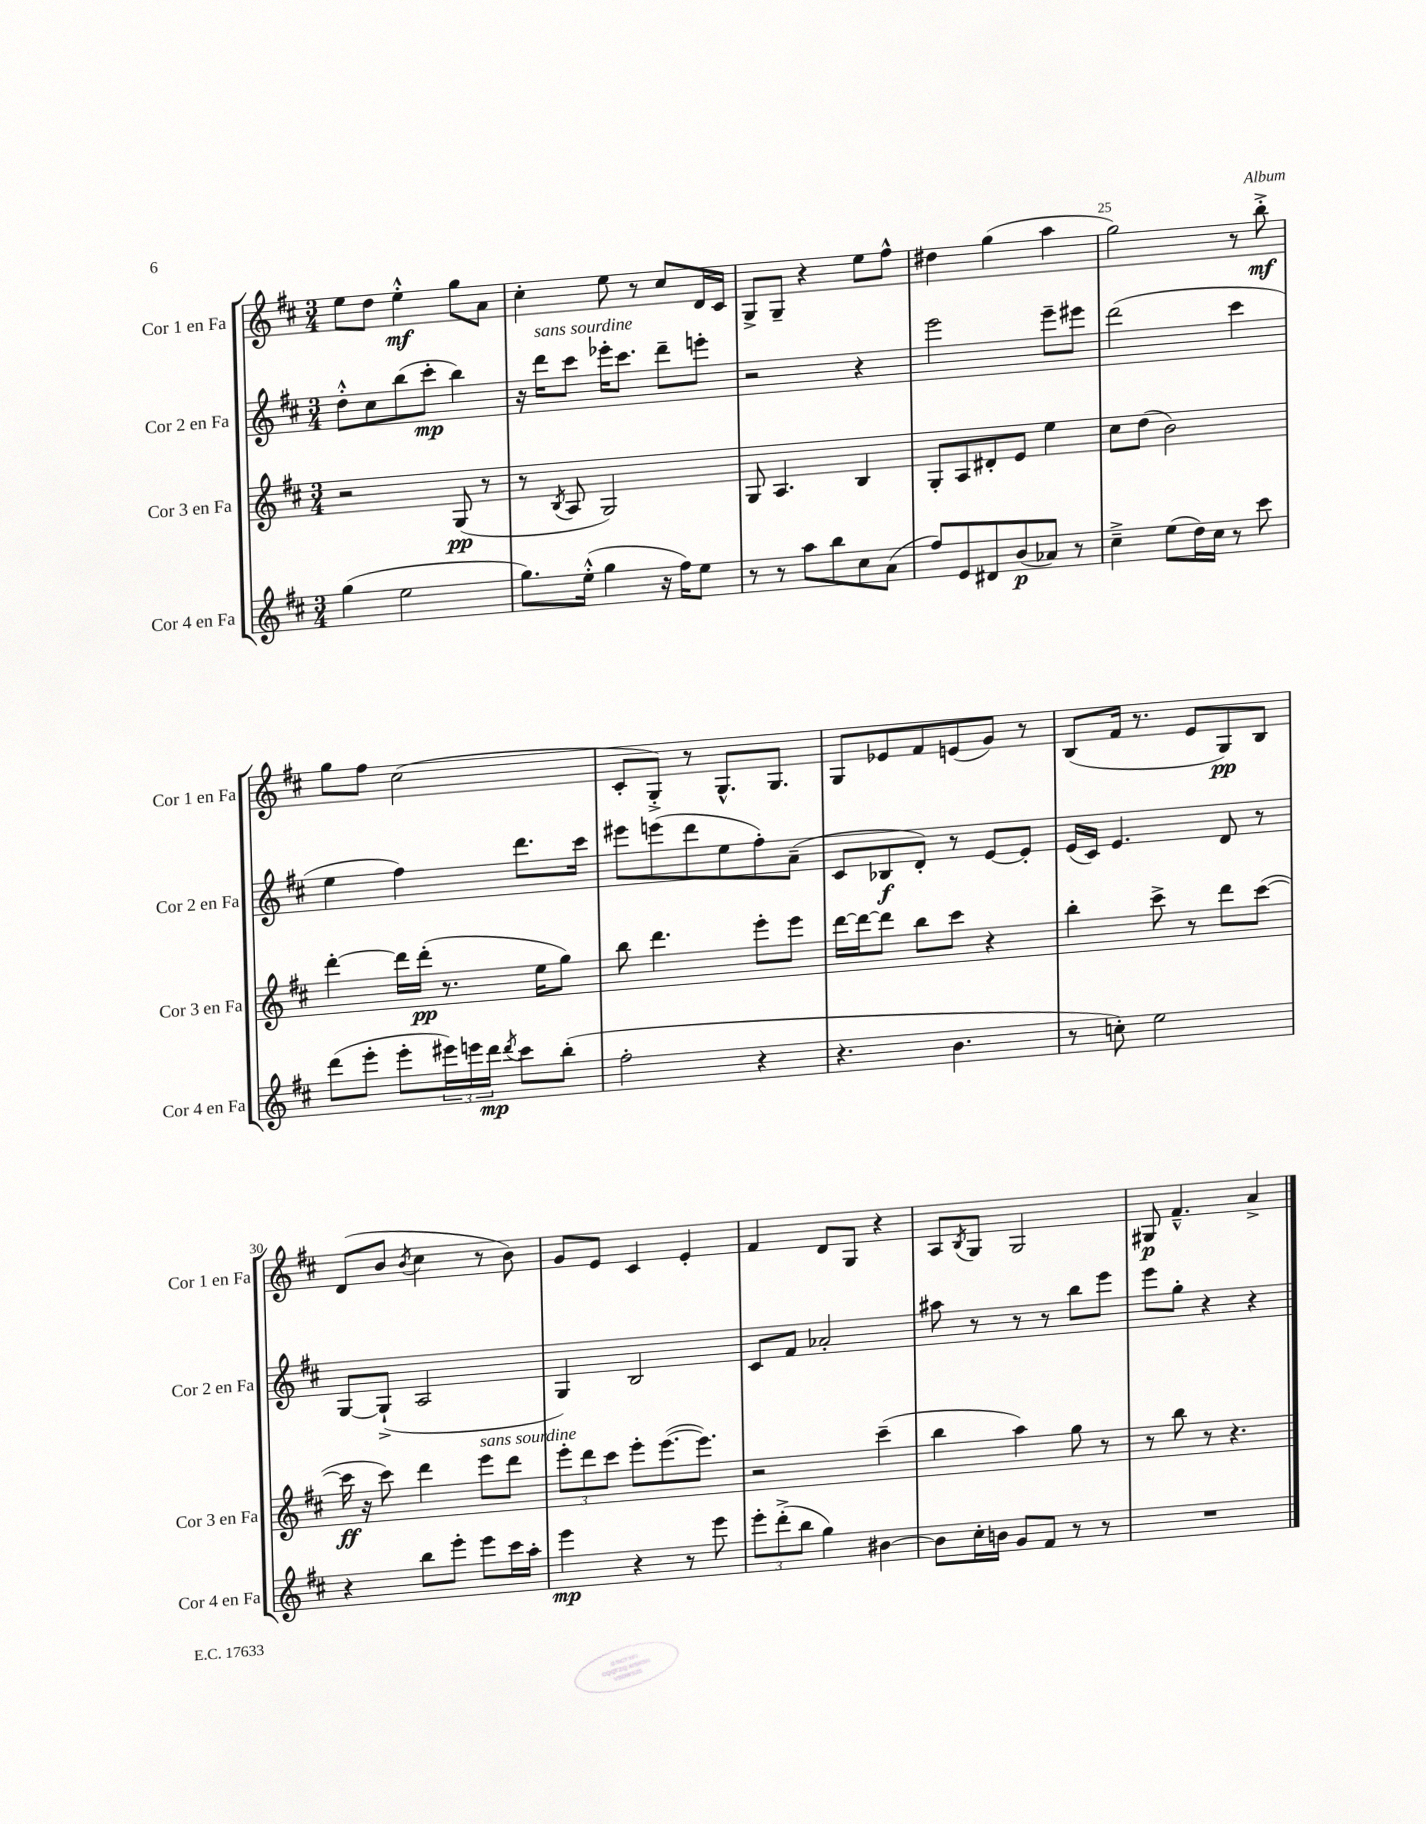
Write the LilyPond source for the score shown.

<<
\new StaffGroup <<
\new Staff = "s0" \with { instrumentName = "Cor 1 en Fa" shortInstrumentName = "Cor 1 en Fa" } {
    \clef treble \key d \major \numericTimeSignature \time 3/4
    e''8 d''8 e''4-.-^\mf g''8 a'8 |
    cis''4-. e''8 r8 cis''8 d'16 cis'16 |
    g8-> g8-- r4 e''8 fis''8-^ |
    dis''4 g''4( a''4 |
    g''2) r8 b''8-.->\mf |
    g''8 fis''8 cis''2( |
    cis'8-. g8-.->) r8 g8.-^ g8. |
    g8 ees'8 fis'8 e'8( g'8) r8 |
    b8( fis'16 r8. e'8 g8\pp) b8 |
    d'8( b'8 \acciaccatura { b'8 } cis''4 r8 b'8) |
    g'8 e'8 cis'4 e'4-. |
    fis'4 d'8 g8 r4 |
    a8 \acciaccatura { b8 } g8 g2 |
    gis8\p fis'4.---^ a'4-> \bar "|." |
}
\new Staff = "s1" \with { instrumentName = "Cor 2 en Fa" shortInstrumentName = "Cor 2 en Fa" } {
    \clef treble \key d \major \numericTimeSignature \time 3/4
    d''8-.-^ cis''8 b''8( cis'''8-.\mp b''4) |
    r16 d'''16^\markup { \italic "sans sourdine" } cis'''8 ees'''16-. cis'''8. d'''8-- e'''8-. |
    r2 r4 |
    e'''2 e'''8-- eis'''8 |
    d'''2( cis'''4 |
    e''4 fis''4) d'''8. cis'''16 |
    eis'''8 e'''8( d'''8 e''8 fis''8-.) a'8--( |
    cis'8 bes8\f d'8-.) r8 e'8~ e'8-. |
    e'16( cis'16) e'4. d'8 r8 |
    g8~ g8-!->( a2 |
    g4) b2 |
    cis'8 fis'8 aes'2-. |
    ais''8 r8 r8 r8 b''8 e'''8 |
    e'''8 g''8-. r4 r4 \bar "|." |
}
\new Staff = "s2" \with { instrumentName = "Cor 3 en Fa" shortInstrumentName = "Cor 3 en Fa" } {
    \clef treble \key d \major \numericTimeSignature \time 3/4
    r2 g8\pp( r8 |
    r8 \acciaccatura { b8 } a8 g2) |
    g8 a4. b4 |
    g8-. a8 dis'8-. e'8 e''4 |
    cis''8 d''8( b'2) |
    d'''4~-. d'''16 d'''16-.\pp( r8. e''16 g''8) |
    b''8 d'''4. e'''8-. e'''8 |
    d'''16~ d'''16~ d'''8 b''8 cis'''8 r4 |
    b''4-. cis'''8-> r8 d'''8 cis'''8~( |
    cis'''16\ff r16 cis'''8) d'''4 e'''8^\markup { \italic "sans sourdine" } d'''8 |
    \tuplet 3/2 { e'''8-. d'''8 cis'''8 } e'''8-. e'''8.~( e'''8.) |
    r2 cis'''4--( |
    b''4 a''4) g''8 r8 |
    r8 b''8 r8 r4. \bar "|." |
}
\new Staff = "s3" \with { instrumentName = "Cor 4 en Fa" shortInstrumentName = "Cor 4 en Fa" } {
    \clef treble \key d \major \numericTimeSignature \time 3/4
    g''4( e''2 |
    g''8.) e''16-.-^( g''4 r16 fis''16) e''8 |
    r8 r8 a''8 b''8 cis''8 a'8( |
    fis''8) e'8 dis'8 b'8\p( aes'8) r8 |
    cis''4---> e''8( d''16) cis''16 r8 cis'''8 |
    d'''8( e'''8-. e'''8-. \tuplet 3/2 { eis'''16) e'''16 d'''16\mp } \acciaccatura { d'''8 } cis'''8 b''8-.( |
    fis''2-. r4 |
    r4. b'4. |
    r8 c''8-.) e''2 |
    r4 b''8 e'''8-. e'''8 cis'''16 a''16-. |
    e'''4\mp r4 r8 e'''8 |
    \tuplet 3/2 { e'''8-. d'''8-.->( b''8 } g''4) bis'4~ |
    bis'8 cis''16-. b'16 g'8 fis'8 r8 r8 |
    R2. \bar "|." |
}
>>
>>
\layout { \context { \Score currentBarNumber = #21 \override BarNumber.break-visibility = ##(#f #t #t) barNumberVisibility = #(every-nth-bar-number-visible 5) } }
